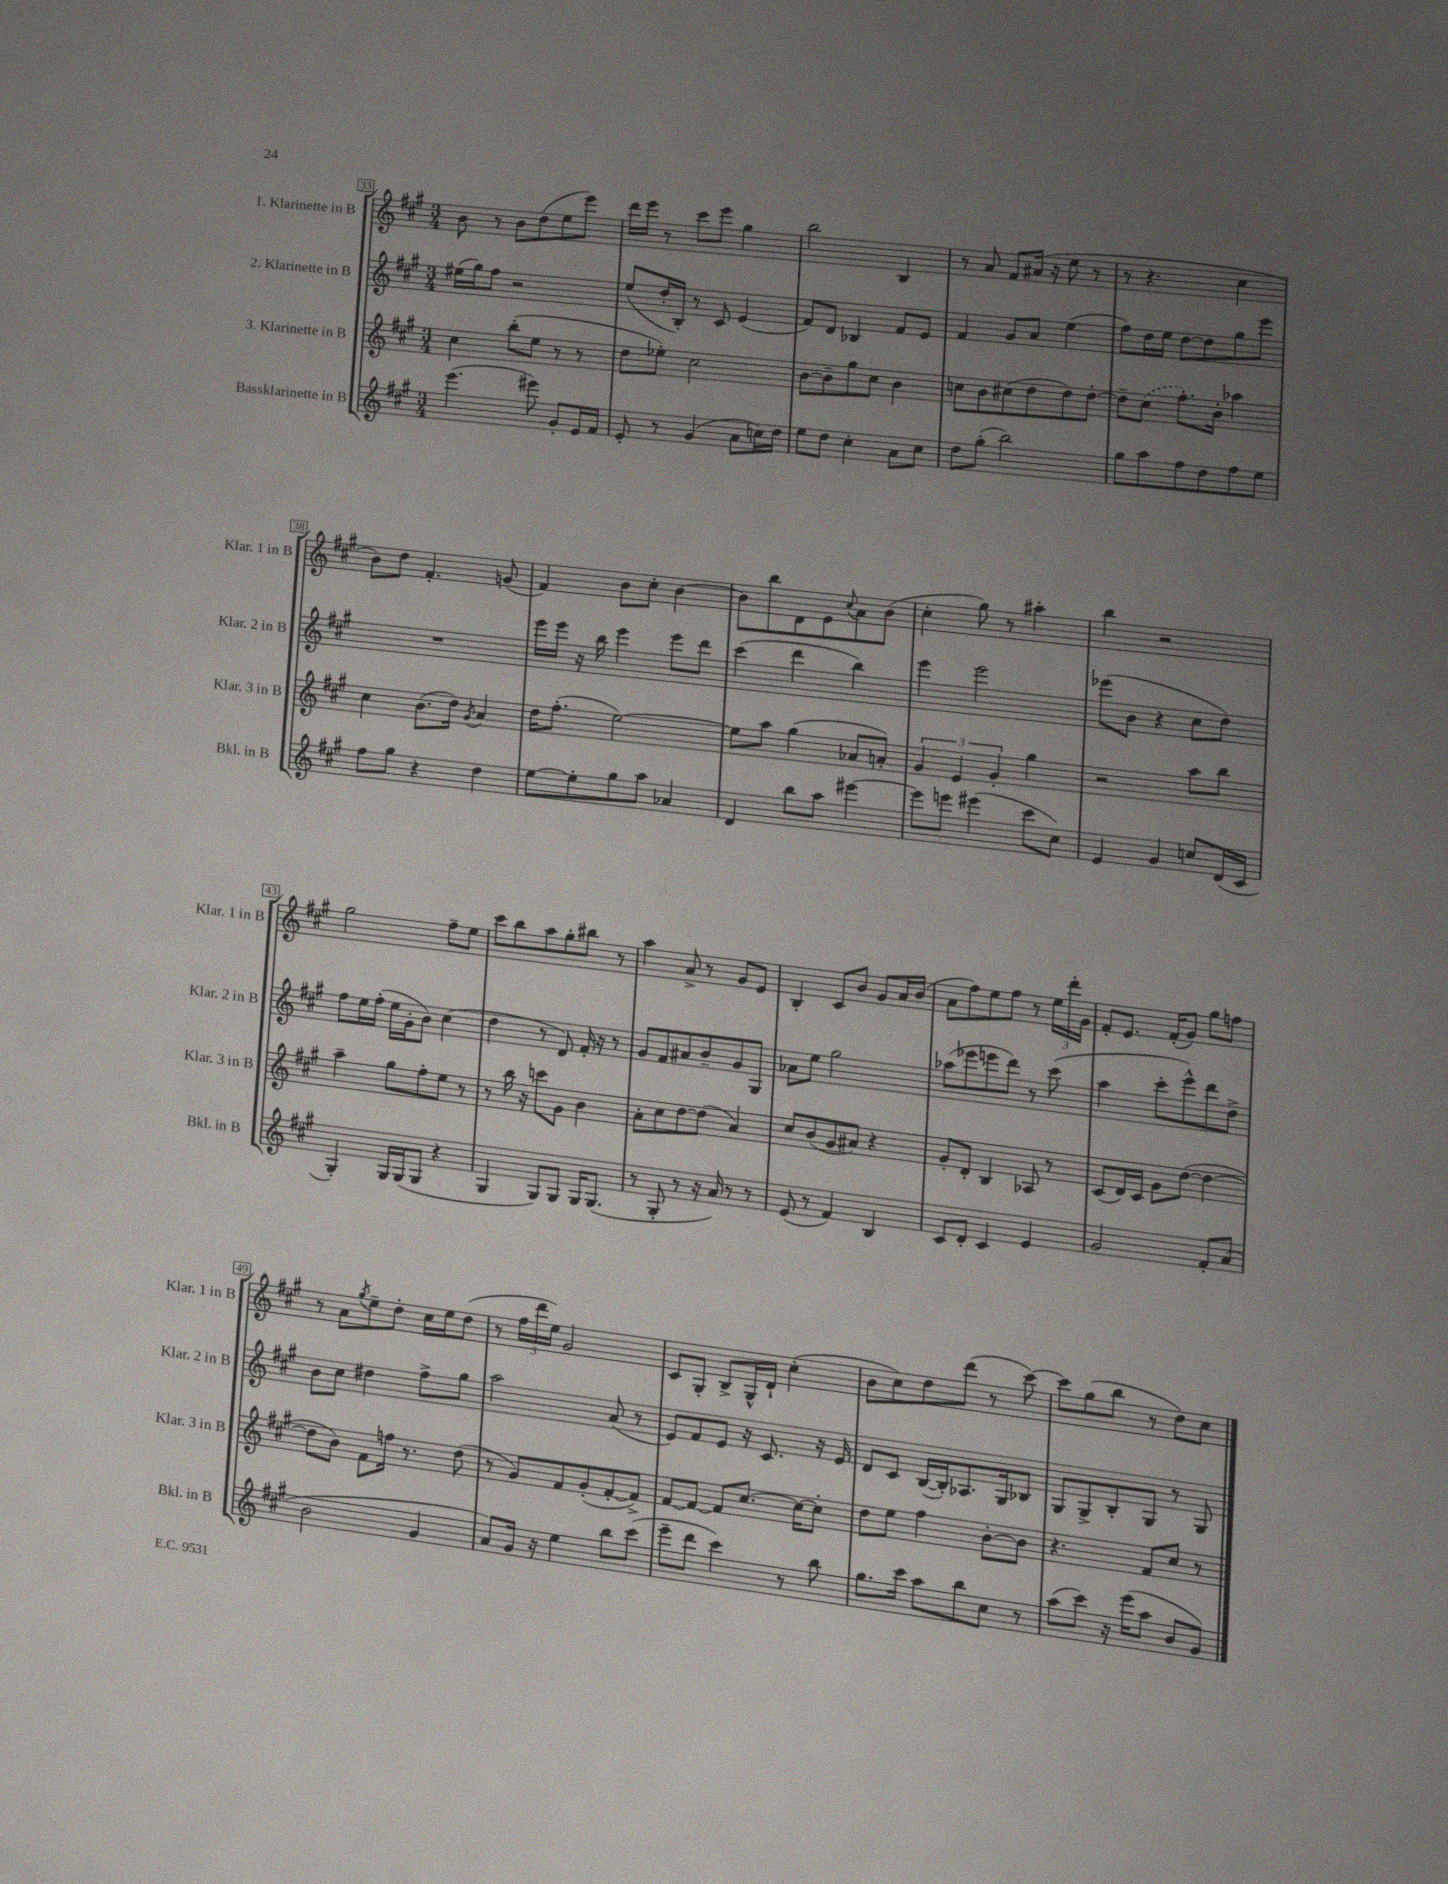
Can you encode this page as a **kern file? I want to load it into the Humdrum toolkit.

**kern	**kern	**kern	**kern
*staff4	*staff3	*staff2	*staff1
*clefG2	*clefG2	*clefG2	*clefG2
*k[f#c#g#]	*k[f#c#g#]	*k[f#c#g#]	*k[f#c#g#]
*M3/4	*M3/4	*M3/4	*M3/4
(4.eee\	4cc#\	(16ee#\LL	8b\
.	.	16gg#\J)	.
.	.	8ff#\J	8r
.	(8bb'\L	2r	8b\L
8eee#\)	8ee\J	.	(8dd\
8g#'/L	8r	.	8ee\
16e/L	8r	.	8eee\J)
16f#/JJ	.	.	.
=	=	=	=
8e'/	8dd\L	(8ee/L	16ddd\LL
.	.	.	16eee\JJ
8r	8ee-'\J)	16dd'/L	8r
.	.	16B'/JJ)	.
(4g#/	2cc#\	8r	8ccc#\L
.	.	8c#/	8eee\J
8a\L	.	(4e/	4gg#\
16cc\L)	.	.	.
16dd\JJ	.	.	.
=	=	=	=
8ee\L	[8b\L	8f#/L)	2bb\
8dd\J	8b~\]	8d/J	.
4cc#'\	8gg#\	4B-/	.
.	8cc#\J	.	.
8a\L	4b\	8f#/L	4B/
8cc#\J	.	8e/J	.
=	=	=	=
8dd\L	8cc\L	4f#/	8r
(8gg#'\J	8b\	.	8a/
2bb\)	(8cc#\	8g#/L	8f#/L
.	8dd\	8a/J	(16a#/Jk
.	.	.	16r
.	8dd\)	(4ee\	8ee\
.	[8dd'\J	.	8r
=	=	=	=
8gg#\L	8dd~\]L	8ff#\L)	8r
8aa\	(8cc#\J	16dd\L	4.r
.	.	16ee\JJ	.
8ff#\	8.ff#'\L)	[8dd\L	.
8dd\	.	8dd\]	.
.	16b'\Jk	.	.
8ff#\	4aa-\	8gg#\	4cc#\
8ee\J	.	8eee\J	.
=	=	=	=
8ff#\L	4cc#\	2.r	8b\L)
8gg#\J	.	.	8dd\J
4r	(8.b\L	.	4.f#'/
.	16dd\Jk)	.	.
.	8qg#/	.	.
4dd\	4a/	.	.
.	.	.	(8g/
=	=	=	=
[8ee\L	16dd\LK	16eee\LL	4f#/)
.	(8.ff#'\J	16eee\JJ	.
8ee'\]	.	16r	.
.	.	16bb\	.
8gg#\	[2ee\)	4eee\	8b\L
8aa\J	.	.	8cc#'\J
4a-/	.	8eee\L	[4b\
.	.	8ddd\J	.
=	=	=	=
4d/	8ee\]L	(4ccc#\	8b\]L
.	8aa\J	.	8bb\
8bb\L	(4gg#\	4ddd\	8d\
8aa\J	.	.	8e\
.	.	.	8qqcc#/
[4eee#\	8a-/L	4bb\)	8a\
.	8a'/J)	.	(8b\J
=	=	=	=
8eee#\]L	6g#/	4eee\	4cc#'\
8eee\J	.	.	.
.	6e/	.	.
(4eee#\	.	2eee\	8gg#\)
.	6g#'/	.	.
.	.	.	8r
8ccc#\L	4gg#\	.	4aa#'\
8cc#\J)	.	.	.
=	=	=	=
4e/	2r	(8eee-\L	4bb\
.	.	8b\J	.
4g#/	.	4r	2r
8cc/L	8aa\L	8cc#\L	.
(16d/L	8bb\J	8dd\J)	.
16c#/JJ	.	.	.
=	=	=	=
4G#'/)	4aa~\	8ff#\L	2gg#\
.	.	16ee\L	.
.	.	(16ff#'\JJ	.
16G#/LL	8gg#\L	16ee\LL	.
(16G#/J	.	16g#'\J	.
8G#/J	8ff#'\	8b\J)	.
4r	8ee\J	(4cc#\	8ff#~\L
.	8r	.	8ee\J
=	=	=	=
4G#/	8r	4dd\	8ccc#\L
.	16bb\	.	8bb\
.	16r	.	.
8G#/L)	8ccc\L	8r	8aa\
8G#/J	8g#\J	8d/)	8gg#'\
16G#/LK	4b\	16f#'/	8bb#\J
(8.G#/J	.	16r	.
.	.	8r	8r
=	=	=	=
8r	8a'\L	8g#/L	4aa\
8G#'/	8cc#\	8f#/	.
8r	[8dd\	8a#/	8a^/
16r	(8dd\]J	8b~/	8r
16a/)	.	.	.
8r	4a/)	8g#/	8g#/L
8r	.	8G#/J	8e/J
=	=	=	=
(8e/	8cc#/L	8a-\L	4B'/
8r	(8b/	8ee\J	.
4f#/)	8g#/	2gg#\	8c#/L
.	8a#/J)	.	8b/J
4B/	4r	.	8g#/L
.	.	.	16a/L
.	.	.	(16b/JJ
=	=	=	=
8c#/L	8g#'/L	(8aa-\L	8a\L
8d'/J	8d'/J	8eee-\	8ff#\)
4c#/	4B/	8eee\	8ee\
.	.	8ddd\J)	8ff#\J
4e/	8A-/	8r	8r
.	8r	(8ccc#\	24ee\LL
.	.	.	24ddd'\
.	.	.	24g#\JJ
=	=	=	=
2g#/	(8c#/L	4aa\	8f#'/L
.	16d/L)	.	8.e/J
.	16c#/JJ	.	.
.	8g#\L	8ccc#'\L	.
.	.	.	(16f#'/LK
.	([8dd\J	8eee^^\)	8g#/J)
8f#'/L	4dd\_	8ddd\	8gg#\L
(8a/J	.	8dd^\J	8ff\J
=	=	=	=
2b\	8dd\]L	8b\L	8r
.	8b\J)	8cc#\J	8a\L
.	.	.	8qgg#/
.	8f#\L	4dd#\	8ee~\
.	16ff\Jk	.	8dd'\J
.	8.r	.	.
4g#/	.	8ff#^\L	16cc#\LL
.	.	.	16ee\J
.	(8dd\	8gg#\J	(8dd\J
=	=	=	=
8a/L)	8r	2aa\	8r
16g#/Jk	8g#/L)	.	24ff#\LL
.	.	.	24ddd\
16r	.	.	.
.	.	.	24ee\JJ)
4ee\	8f#/	.	2g#/
.	(8g#'/	.	.
8bb\L	[8f#'/	(8a/	.
(8ccc#\J	8f#^/]J)	8r	.
=	=	=	=
8eee~\L	[8f#/L	8e/L)	8c#/L
8ddd\J	8f#/_J	8f#/	8G#'/J
4ccc#\)	8f#/]L	8e/J	8B^/L
.	[8.cc#/J	16r	16G#^^/L
.	.	8.c#/	16d`/JJ
8r	.	.	(4cc#'\
.	16cc#\_LK	.	.
8bb\	8cc#'\]J	16r	.
.	.	16e/	.
=	=	=	=
8.gg#\L	8dd\L	8d/L	8b\L
.	8ee\J	8c#/J	8cc#\)
16ccc#\Jk	.	.	.
8aa\L	4ff#\	([16B/LL	8dd\
.	.	16B'/]J)	.
8bb\	.	8.A-/	(8ddd\J
8cc#\J	[8b'\L	.	8r
.	.	16G#/k	.
8r	8b\]J	8B-/J	[8ccc#\)
=	=	=	=
(8aa\L	4.r	8G#/L	8ccc#\]L
8ccc#\J)	.	8G#^/	(8gg#\
16r	.	8B'/	8bb\J
(16eee\LK	.	.	.
8aa\J	8f#/L	8G#/J	8r
8b/L	8cc#/J	8r	8dd\L)
8g#/J)	8r	8G#/	8cc#\J
==	==	==	==
*-	*-	*-	*-
